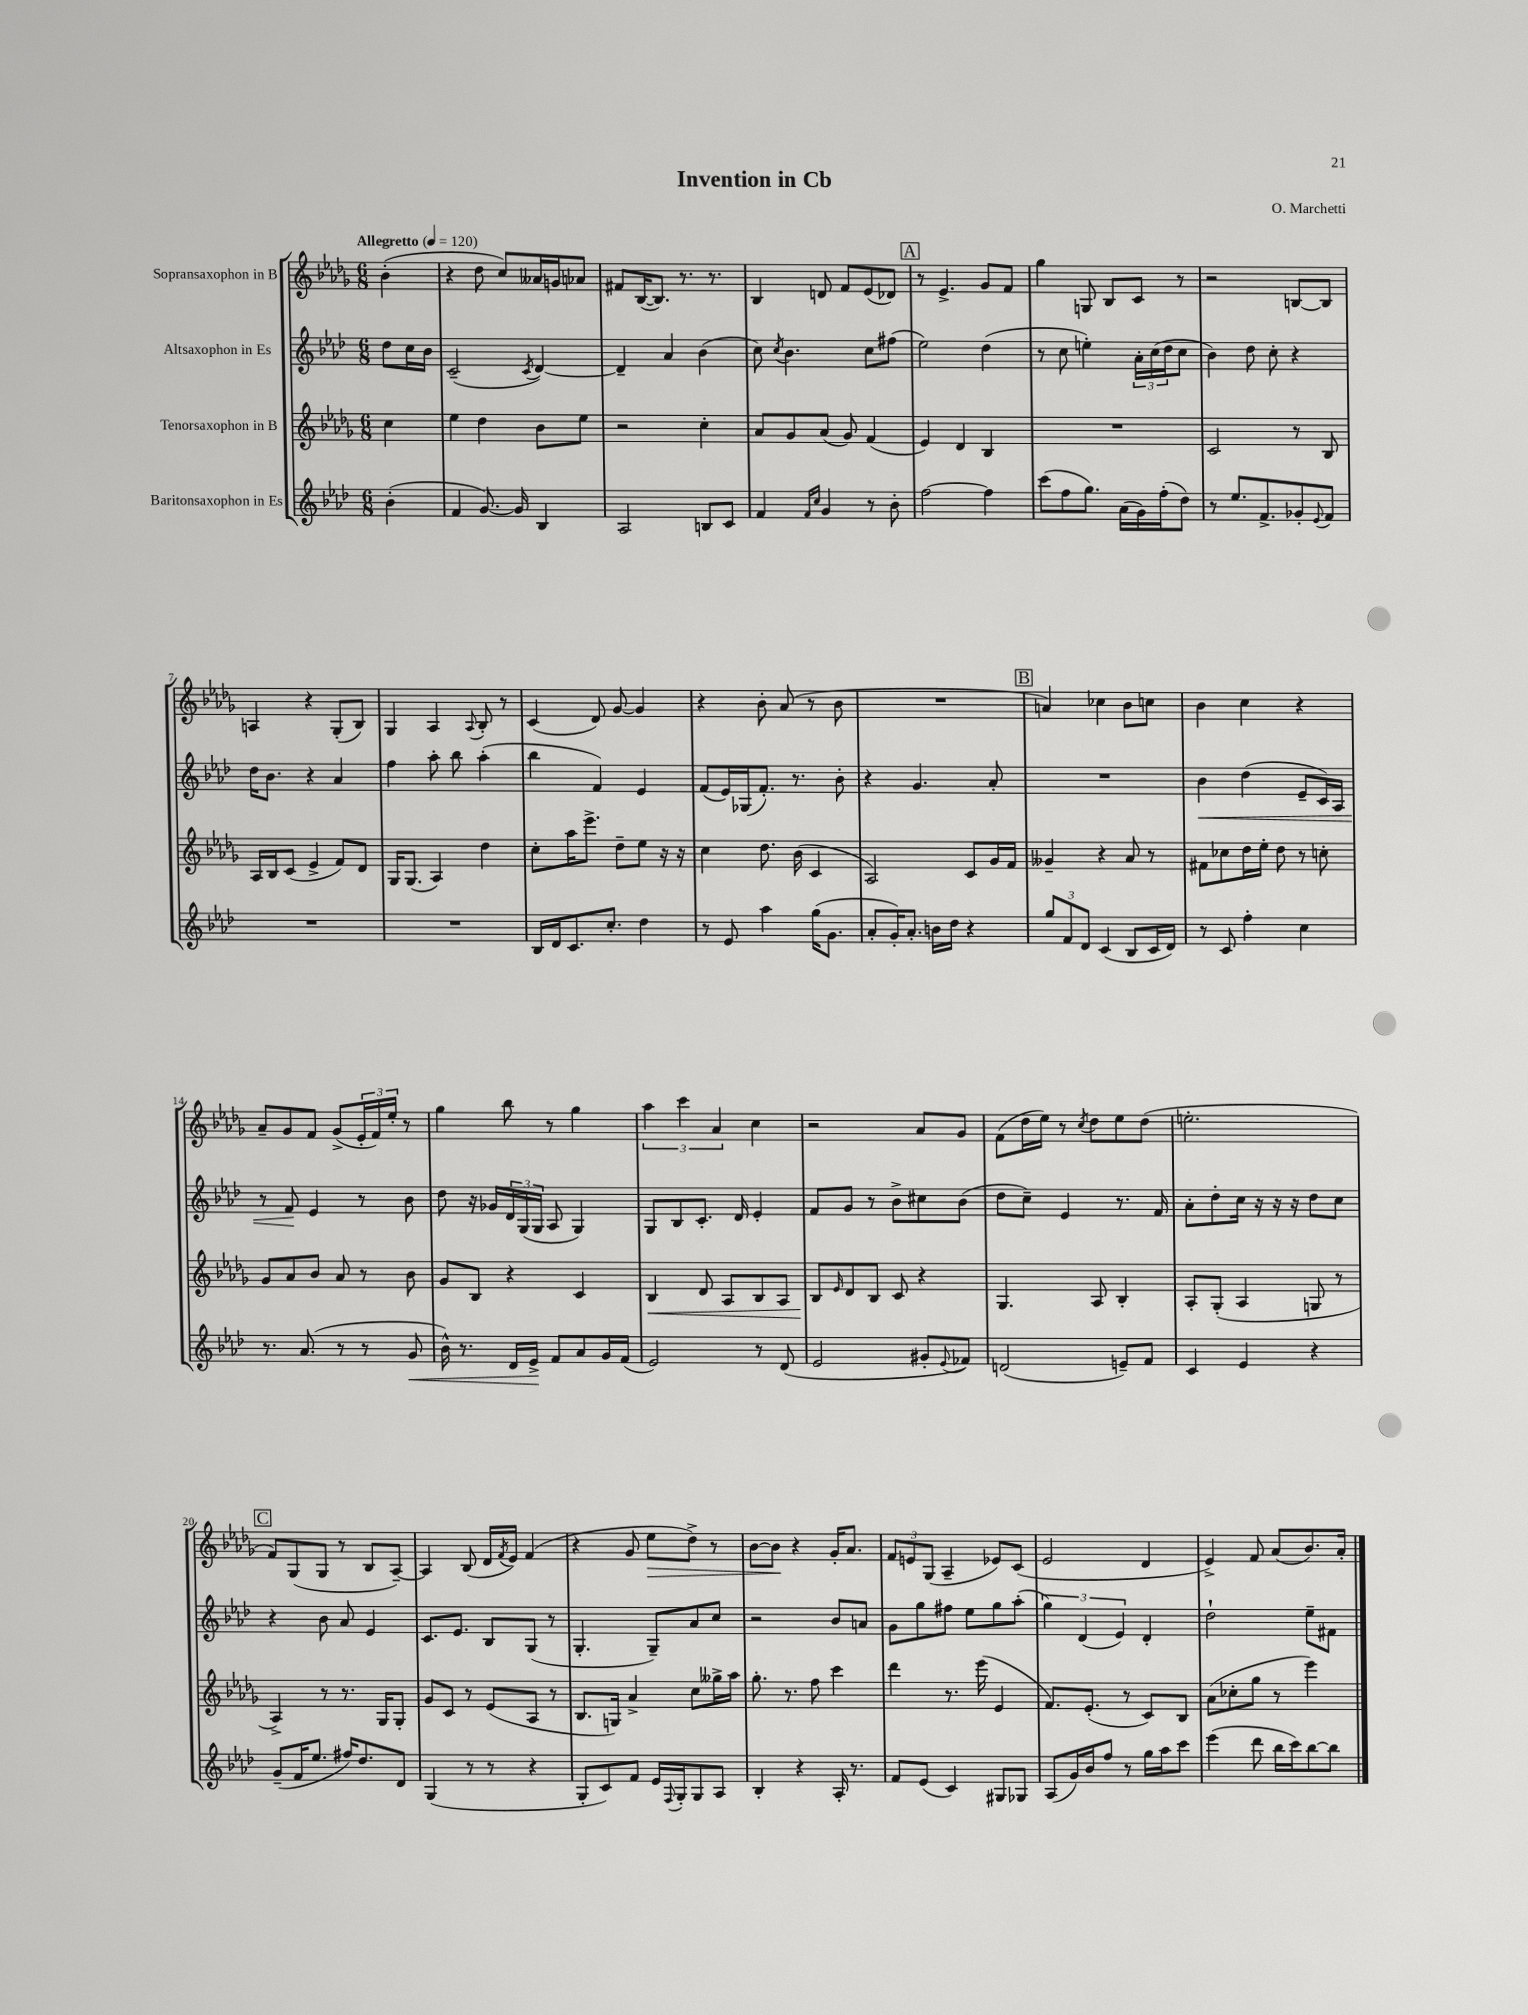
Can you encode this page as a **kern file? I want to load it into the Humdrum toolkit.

**kern	**dynam	**kern	**dynam	**kern	**dynam	**kern	**dynam
*part4	*part4	*part3	*part3	*part2	*part2	*part1	*part1
*staff4	*staff4	*staff3	*staff3	*staff2	*staff2	*staff1	*staff1
*I"Baritonsaxophon in Es	*	*I"Tenorsaxophon in B	*	*I"Altsaxophon in Es	*	*I"Sopransaxophon in B	*
*clefG2	*	*clefG2	*	*clefG2	*	*clefG2	*
*k[b-e-a-d-]	*	*k[b-e-a-d-g-]	*	*k[b-e-a-d-]	*	*k[b-e-a-d-g-]	*
*M6/8	*	*M6/8	*	*M6/8	*	*M6/8	*
*MM120	*	*MM120	*	*MM120	*	*MM120	*
=	=	=	=	=	=	=	=
!	!	!	!	!	!	!LO:TX:a:B:t=Allegretto	!
(4b-'\	.	4cc\	.	8dd-\L	.	(4b-'\	.
.	.	.	.	16cc\L	.	.	.
.	.	.	.	16b-\JJ	.	.	.
=1	=1	=1	=1	=1	=1	=1	=1
4f/	.	4ee-\	.	(2c~/	.	4r	.
[8.g/)	.	4dd-\	.	.	.	8dd-\	.
.	.	.	.	.	.	8cc/L)	.
16g/]	.	.	.	.	.	.	.
.	.	.	.	8qc/	.	.	.
4B-/	.	8b-\L	.	[4d-/)	.	16a--X/L	.
.	.	.	.	.	.	16gn/J	.
.	.	8ee-\J	.	.	.	8a-X/J	.
=2	=2	=2	=2	=2	=2	=2	=2
2A-/	.	2r	.	4d-~/]	.	8f#X/L	.
.	.	.	.	.	.	([16B-/K	.
.	.	.	.	.	.	8.B-/J])	.
.	.	.	.	4a-/	.	.	.
.	.	.	.	.	.	8.r	.
8Bn/L	.	4cc'\	.	(4b-\	.	.	.
.	.	.	.	.	.	8.r	.
8c/J	.	.	.	.	.	.	.
=3	=3	=3	=3	=3	=3	=3	=3
4f/	.	8a-/L	.	8cc\)	.	4B-/	.
.	.	.	.	8qcc/	.	.	.
.	.	8g-/	.	4.b-\	.	.	.
16qqf/LL	.	.	.	.	.	.	.
16qqcc/JJ	.	.	.	.	.	.	.
4g/	.	(8a-/J	.	.	.	8dn/	.
.	.	8g-/)	.	.	.	8f/L	.
8r	.	(4f/	.	8cc\L	.	(8e-/	.
8b-'\	.	.	.	(8ff#X\J	.	8d-X/J)	.
!!LO:REH:place=s1:t=A
=4	=4	=4	=4	=4	=4	=4	=4
[2ff\	.	4e-/)	.	2ee-\)	.	8r	.
.	.	.	.	.	.	4.e-^/	.
.	.	4d-/	.	.	.	.	.
4ff\]	.	4B-/	.	(4dd-\	.	8g-/L	.
.	.	.	.	.	.	8f/J	.
=5	=5	=5	=5	=5	=5	=5	=5
(8ccc\L	.	2.r	.	8r	.	4gg-\	.
8ff\	.	.	.	8cc\	.	.	.
8.gg\J)	.	.	.	4een'\)	.	8Gn/	.
.	.	.	.	.	.	8B-/L	.
(16a-\LL	.	.	.	.	.	.	.
16g\)	.	.	.	24a-'\LL	.	8c/J	.
.	.	.	.	(24cc\	.	.	.
(16ff'\J	.	.	.	.	.	.	.
.	.	.	.	24dd-\J	.	.	.
8dd-\J)	.	.	.	8cc\J	.	8r	.
=6	=6	=6	=6	=6	=6	=6	=6
8r	.	2c/	.	4b-\)	.	2r	.
8.ee-/L	.	.	.	.	.	.	.
.	.	.	.	8dd-\	.	.	.
8.f^/	.	.	.	.	.	.	.
.	.	.	.	8cc'\	.	.	.
8g-X'/	.	8r	.	4r	.	[8Bn/L	.
8qqe-/	.	.	.	.	.	.	.
8f/J	.	8B-/	.	.	.	8B/J]	.
!!LO:LB:g=z
=7	=7	=7	=7	=7	=7	=7	=7
2.r	.	16A-/LL	.	16dd-\KL	.	4An/	.
.	.	16B-/J	.	8.b-\J	.	.	.
.	.	(8c/J	.	.	.	.	.
.	.	4e-^/	.	4r	.	4r	.
.	.	8f/L)	.	4a-/	.	(8G-'/L	.
.	.	8d-/J	.	.	.	8B-/J)	.
=8	=8	=8	=8	=8	=8	=8	=8
2.r	.	16G-/KL	.	4ff\	.	4G-/	.
.	.	(8.G-/J	.	.	.	.	.
.	.	4A-/)	.	8aa-'\	.	4A-/	.
.	.	.	.	8bb-\	.	.	.
.	.	.	.	.	.	8qqA-/	.
.	.	4dd-\	.	(4aa-'\	.	8B-'/	.
.	.	.	.	.	.	8r	.
=9	=9	=9	=9	=9	=9	=9	=9
16B-/LL	.	8cc'\L	.	4bb-\	.	(4c/	.
16d-/J	.	.	.	.	.	.	.
8.c/	.	16aa-\K	.	.	.	.	.
.	.	8.eee-^\J	.	.	.	.	.
.	.	.	.	4f/)	.	8d-/)	.
8.cc'/J	.	.	.	.	.	.	.
.	.	8dd-~\L	.	.	.	[8g-/	.
4dd-\	.	8ee-\J	.	4e-/	.	4g-/]	.
.	.	16r	.	.	.	.	.
.	.	16r	.	.	.	.	.
=10	=10	=10	=10	=10	=10	=10	=10
8r	.	4cc\	.	(8f/L	.	4r	.
8e-/	.	.	.	16e-/L)	.	.	.
.	.	.	.	(16G-X/J	.	.	.
4aa-\	.	8.dd-\	.	8.f'/J)	.	8b-'\	.
.	.	.	.	.	.	(8a-/	.
.	.	(16b-\	.	8.r	.	.	.
(16gg\KL	.	4c/	.	.	.	8r	.
8.g\J	.	.	.	.	.	.	.
.	.	.	.	8b-'\	.	8b-\	.
=11	=11	=11	=11	=11	=11	=11	=11
8a-'/L	.	2A-/)	.	4r	.	2.r	.
16g'/K)	.	.	.	.	.	.	.
8.a-'/J	.	.	.	.	.	.	.
.	.	.	.	4.g/	.	.	.
16bn\LL	.	.	.	.	.	.	.
16dd-\JJ	.	.	.	.	.	.	.
4r	.	8c/L	.	.	.	.	.
.	.	16g-/L	.	8a-'/	.	.	.
.	.	16f/JJ	.	.	.	.	.
!!LO:REH:place=s1:t=B
=12	=12	=12	=12	=12	=12	=12	=12
12gg/L	.	4g--X~/	.	2.r	.	4an/)	.
12f/	.	.	.	.	.	.	.
12d-/J	.	.	.	.	.	.	.
(4c/	.	4r	.	.	.	4cc-X\	.
8B-/L	.	8a-/	.	.	.	8b-\L	.
16c/L	.	8r	.	.	.	8ccn\J	.
16d-/JJ)	.	.	.	.	.	.	.
=13	=13	=13	=13	=13	=13	=13	=13
!	!	!	!	!	!LO:HP:b	!	!
8r	.	8f#X\L	.	4b-\	<	4b-\	.
8c/	.	8cc-X\	.	.	.	.	.
4ff'\	.	16dd-\L	.	(4dd-\	.	4cc\	.
.	.	16ee-'\JJ	.	.	.	.	.
.	.	8dd-\	.	.	.	.	.
4cc\	.	8r	.	8e-~/L	.	4r	.
.	.	8ccn'\	.	16c/L)	.	.	.
.	.	.	.	16A-/JJ	.	.	.
!!LO:LB:g=z
=14	=14	=14	=14	=14	=14	=14	=14
8.r	.	8g-/L	.	8r	.	8a-~/L	.
.	.	8a-/	.	8f/	.	8g-/	.
(8.a-/	.	.	.	.	.	.	.
.	.	8b-/J	.	4e-/	[	8f/J	.
8r	.	8a-/	.	.	.	(8g-^/L	.
8r	.	8r	.	8r	.	24e-'/L	.
.	.	.	.	.	.	24f/)	.
.	.	.	.	.	.	24ee-'/JJ	.
!	!LO:HP:b	!	!	!	!	!	!
8g/	<	8b-\	.	8b-\	.	8r	.
=15	=15	=15	=15	=15	=15	=15	=15
16b-^^\)	.	8g-/L	.	8dd-\	.	4gg-\	.
8.r	.	.	.	.	.	.	.
.	.	8B-/J	.	16r	.	.	.
.	.	.	.	16g-X/LL	.	.	.
16d-/LL	.	4r	.	24d-/	.	8bb-\	.
.	.	.	.	(24G/	.	.	.
16e-^/JJ	.	.	.	.	.	.	.
.	.	.	.	24G/JJ	.	.	.
8f/L	[	.	.	8A-/	.	8r	.
8a-/	.	4c/	.	4G/)	.	4gg-\	.
16g/L	.	.	.	.	.	.	.
(16f/JJ	.	.	.	.	.	.	.
=16	=16	=16	=16	=16	=16	=16	=16
!	!	!	!LO:HP:b	!	!	!	!
2e-/)	.	4B-/	<	8G/L	.	6aa-\	.
.	.	.	.	8B-/	.	.	.
.	.	.	.	.	.	6ccc\	.
.	.	8d-/	.	8.c'/J	.	.	.
.	.	.	.	.	.	6a-/	.
.	.	8A-/L	.	.	.	.	.
.	.	.	.	16d-/	.	.	.
8r	.	8B-/	.	4e-'/	.	4cc\	.
(8d-/	.	8A-/J	.	.	.	.	.
=17	=17	=17	=17	=17	=17	=17	=17
2e-/	.	8B-/L	.	8f/L	.	2r	.
.	.	16qqe-/	.	.	.	.	.
.	.	8d-/	[	8g/J	.	.	.
.	.	8B-/J	.	8r	.	.	.
.	.	8c/	.	8b-^\L	.	.	.
8g#X'/L	.	4r	.	8cc#X\	.	8a-/L	.
8qqe-/	.	.	.	.	.	.	.
8f-X/J)	.	.	.	(8b-\J	.	8g-/J	.
=18	=18	=18	=18	=18	=18	=18	=18
(2dn/	.	4.G-/	.	8dd-\L	.	(8f\L	.
.	.	.	.	8cc~\J)	.	16dd-\L	.
.	.	.	.	.	.	16ee-\JJ)	.
.	.	.	.	4e-/	.	8r	.
.	.	.	.	.	.	8qcc/	.
.	.	8A-/	.	.	.	8dd-\L	.
8en~/L)	.	4B-'/	.	8.r	.	8ee-\	.
8f/J	.	.	.	.	.	(8dd-\J	.
.	.	.	.	16f/	.	.	.
=19	=19	=19	=19	=19	=19	=19	=19
4c/	.	8A-'/L	.	8a-'\L	.	2.een'\	.
.	.	(8G-'/J	.	8dd-'\	.	.	.
4e-/	.	4A-/	.	16cc\Jk	.	.	.
.	.	.	.	16r	.	.	.
.	.	.	.	16r	.	.	.
.	.	.	.	16r	.	.	.
4r	.	8Gn/	.	8dd-\L	.	.	.
.	.	8r	.	8cc\J	.	.	.
!!LO:LB:g=z
!!LO:REH:place=s1:t=C
=20	=20	=20	=20	=20	=20	=20	=20
(8g~/L	.	4A-^/)	.	4r	.	8f/L)	.
16f/K	.	.	.	.	.	(8G-/	.
8.ee-/J	.	.	.	.	.	.	.
.	.	8r	.	8b-\	.	8G-/J	.
16ff#X/KL)	.	8.r	.	8a-/	.	8r	.
8.dd-/	.	.	.	.	.	.	.
.	.	.	.	4e-/	.	8B-/L	.
.	.	16G-/KL	.	.	.	.	.
8d-/J	.	8G-'/J	.	.	.	[8A-~/J)	.
=21	=21	=21	=21	=21	=21	=21	=21
(4G/	.	8g-/L	.	8.c/L	.	4A-/]	.
.	.	8c/J	.	.	.	.	.
.	.	.	.	8.e-/J	.	.	.
8r	.	8r	.	.	.	(8B-/	.
8r	.	(8e-/L	.	8B-/L	.	16d-/LL	.
.	.	.	.	.	.	8qf/	.
.	.	.	.	.	.	16e-/JJ)	.
4r	.	8A-/J	.	(8G/J	.	(4f/	.
.	.	8r	.	8r	.	.	.
=22	=22	=22	=22	=22	=22	=22	=22
8G'/L	.	8.B-/L	.	4.G'/	.	4r	.
8c/)	.	.	.	.	.	.	.
.	.	16Gn/Jk)	.	.	.	.	.
8f/J	.	4a-^/	.	.	.	8g-/	.
!	!	!	!	!	!	!	!LO:HP:b
16e-/LL	.	.	.	8G~/L)	.	8ee-\L	>
8qqF/	.	.	.	.	.	.	.
16G'/J	.	.	.	.	.	.	.
8G/	.	8cc\L	.	8a-/	.	8dd-^\J)	.
8A-/J	.	16gg--X^\L	.	8cc/J	.	8r	.
.	.	16aa-\JJ	.	.	.	.	.
=23	=23	=23	=23	=23	=23	=23	=23
4B-'/	.	8.gg-'\	.	2r	.	[8b-\L	.
.	.	.	.	.	.	8b-\J]	.
.	.	8.r	.	.	.	.	.
4r	.	.	.	.	.	4r	]
.	.	8ff\	.	.	.	.	.
16A-'/	.	4ccc\	.	8b-/L	.	16g-'/KL	.
8.r	.	.	.	.	.	8.a-/J	.
.	.	.	.	8an/J	.	.	.
=24	=24	=24	=24	=24	=24	=24	=24
8f/L	.	4ddd-\	.	8g\L	.	12f/L	.
.	.	.	.	.	.	12en/	.
(8e-/J	.	.	.	8gg\	.	.	.
.	.	.	.	.	.	(12G-/J	.
4c/)	.	8.r	.	8ff#X\J	.	4A-~/	.
.	.	.	.	8ee-\L	.	.	.
.	.	(16eee-\	.	.	.	.	.
8G#X/L	.	4e-/	.	8gg\	.	8e-X/L)	.
8G-X/J	.	.	.	(8aa-'\J	.	(8c/J	.
=25	=25	=25	=25	=25	=25	=25	=25
(8A-/L	.	8.f/L)	.	6gg\)	.	2e-/	.
16g/L)	.	.	.	.	.	.	.
.	.	.	.	(6d-/	.	.	.
16b-/J	.	(8.e-'/J	.	.	.	.	.
8ff/J	.	.	.	.	.	.	.
.	.	.	.	6e-/)	.	.	.
8r	.	8r	.	.	.	.	.
16gg\LL	.	8c/L)	.	4d-'/	.	4d-/	.
16aa-\J	.	.	.	.	.	.	.
8ccc\J	.	8B-/J	.	.	.	.	.
=26	=26	=26	=26	=26	=26	=26	=26
(4eee-\	.	(8a-\L	.	2dd-`\	.	4e-^/)	.
.	.	8cc-X'\	.	.	.	.	.
8ddd-\	.	8gg-\J	.	.	.	8f/	.
16bb-\LL	.	8r	.	.	.	(8a-/L	.
16ccc\J)	.	.	.	.	.	.	.
[8bb-\	.	4eee-\)	.	8ee-~\L	.	8.b-/)	.
8bb-\J]	.	.	.	8f#X\J	.	.	.
.	.	.	.	.	.	16a-'/Jk	.
==	==	==	==	==	==	==	==
*-	*-	*-	*-	*-	*-	*-	*-
